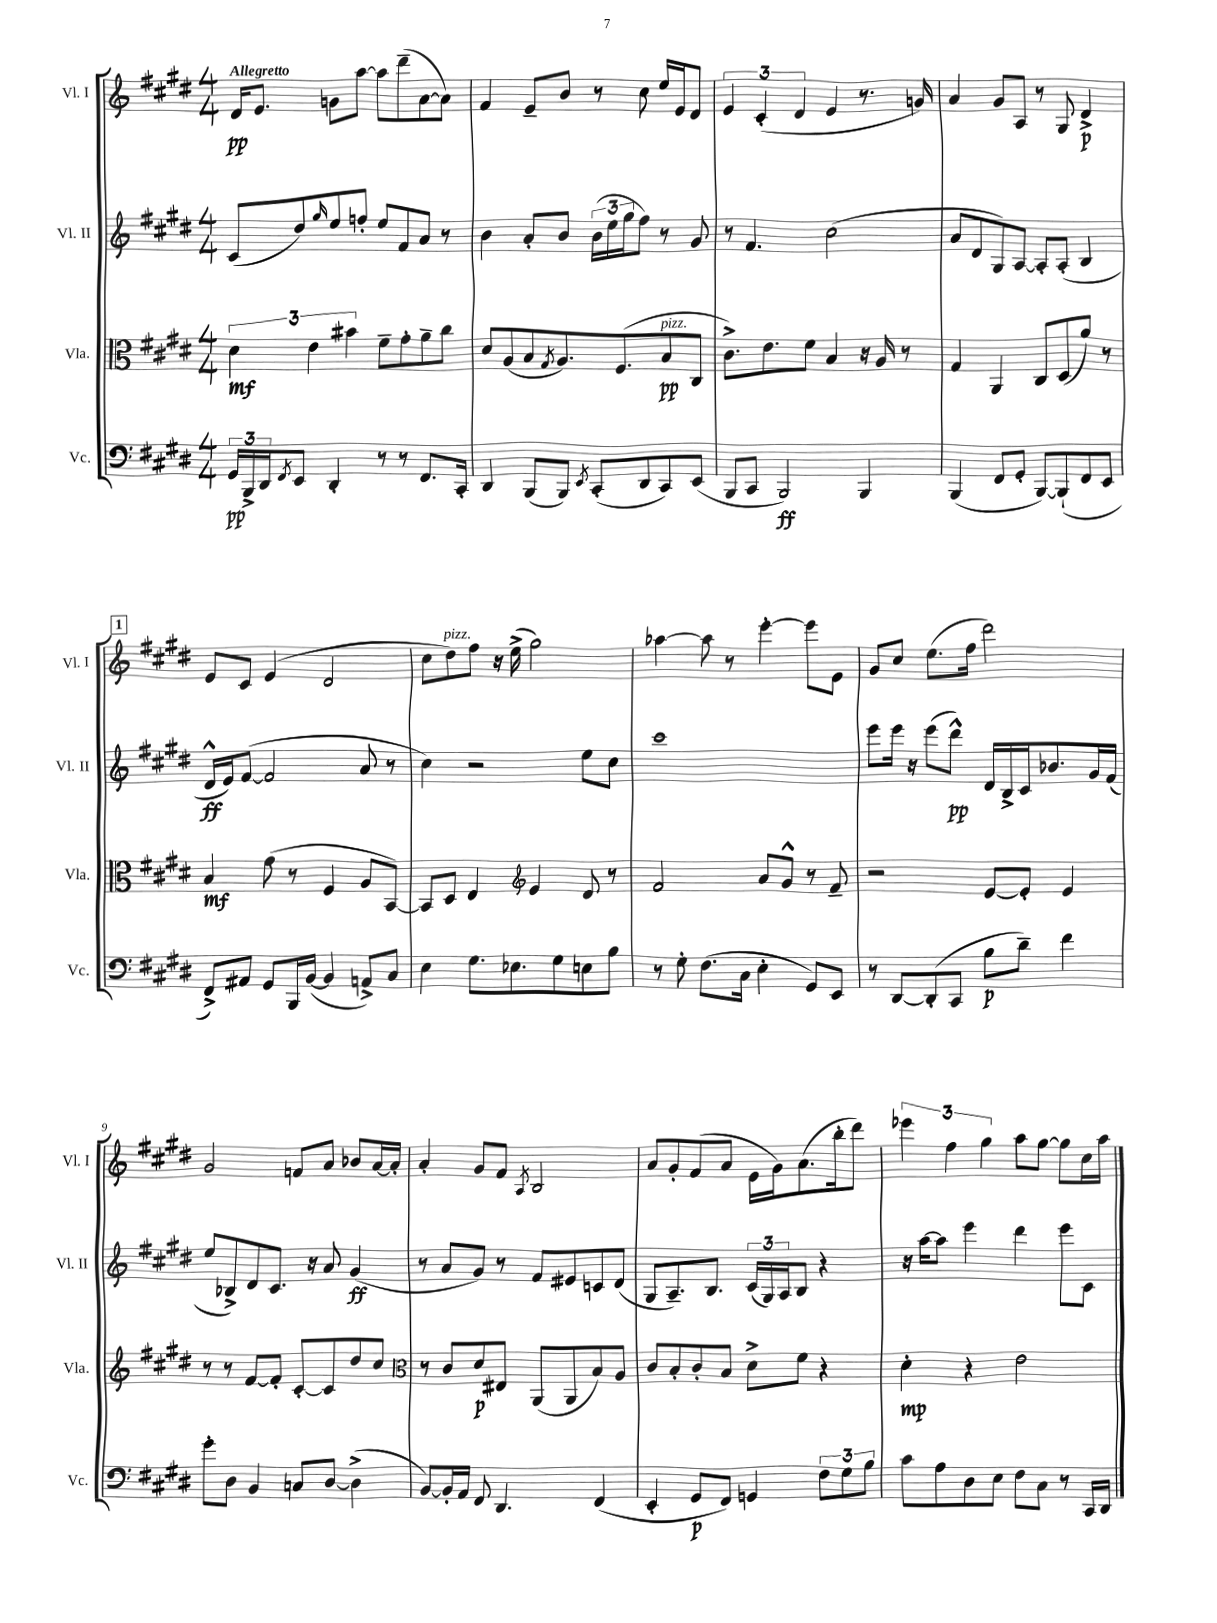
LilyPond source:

<<
\new StaffGroup <<
\new Staff = "s0" \with { instrumentName = "Vl. I" shortInstrumentName = "Vl. I" } {
    \clef treble \key e \major \numericTimeSignature \time 4/4 \tempo "Allegretto"
    dis'16\pp e'8. g'8 a''8~ a''8 dis'''8--( a'8~ a'8) |
    fis'4 e'8-- b'8 r8 cis''8 e''16 e'16 dis'8 |
    \tuplet 3/2 { e'4 cis'4-.( dis'4 } e'4 r8. g'16) |
    a'4 gis'8 a8 r8 gis8 dis'4->\p |
    \mark \markup { \box "1" } e'8 cis'8 e'4( dis'2 |
    cis''8 dis''8^\markup { \italic "pizz." }) fis''8 r16 e''16->( gis''2) |
    aes''4~ aes''8 r8 e'''4~-. e'''8 e'8 |
    gis'8 cis''8 e''8.( fis''16 dis'''2) |
    gis'2 f'8 a'8 bes'8 a'16~ a'16-. |
    a'4-. gis'8 fis'8 \acciaccatura { a8 } b2 |
    a'8 gis'8-. fis'8( a'8 e'16 gis'16) a'8.( b''16-. dis'''8) |
    \tuplet 3/2 { ees'''4 fis''4 gis''4 } a''8 gis''8~ gis''8 cis''16 a''16 \bar "|." |
}
\new Staff = "s1" \with { instrumentName = "Vl. II" shortInstrumentName = "Vl. II" } {
    \clef treble \key e \major \numericTimeSignature \time 4/4
    cis'8( dis''8) \grace { gis''16 } e''8 f''8-. e''8 fis'8 a'8 r8 |
    b'4 a'8-. b'8 \tuplet 3/2 { b'16( e''16 gis''16 } fis''8) r8 gis'8 |
    r8 fis'4. cis''2( |
    a'8 dis'8 gis8) a8~ a8-. a8-.( b4 |
    \mark \markup { \box "1" } dis'16-^\ff e'16) fis'8~( fis'2 a'8 r8 |
    cis''4) r2 e''8 cis''8 |
    cis'''1 |
    e'''8 e'''16 r16 e'''8( dis'''8-^\pp) dis'16 b16-> cis'16 bes'8. gis'16 fis'16( |
    e''8 bes8->) dis'8 cis'8. r16 a'8 gis'4\ff( |
    r8 a'8 gis'8) r8 fis'8 eis'8 c'8 dis'8( |
    gis8 a8.--) b8. \tuplet 3/2 { cis'16( gis16) a16 } b8 r4 |
    r16 a''16~ a''8 e'''4 dis'''4 e'''8 cis'8 \bar "|." |
}
\new Staff = "s2" \with { instrumentName = "Vla." shortInstrumentName = "Vla." } {
    \clef alto \key e \major \numericTimeSignature \time 4/4
    \tuplet 3/2 { dis'4\mf e'4 bis'4 } fis'8-- gis'8-. a'8-- cis''8 |
    dis'8 a8( b8 \acciaccatura { gis8 } a8.) fis8.( b8\pp^\markup { \italic "pizz." } cis8 |
    cis'8.->) e'8. fis'8 b4 r16 a16 r8 |
    gis4 a,4 cis8 dis8( a'8) r8 |
    \mark \markup { \box "1" } b4\mf gis'8( r8 fis4 a8 b,8~) |
    b,8 dis8 e4 \clef treble e'4 dis'8 r8 |
    fis'2 a'8 gis'8-^ r8 fis'8-- |
    r2 e'8~ e'8-. e'4 |
    r8 r8 fis'8~ fis'8-. cis'8~-. cis'8 dis''8 cis''8 |
    \clef alto r8 cis'8 dis'8\p eis8 a,8( a,8 b8) a8 |
    cis'8 b8-. cis'8-. b8 dis'8-> fis'8 r4 |
    dis'4-.\mp r4 e'2 \bar "|." |
}
\new Staff = "s3" \with { instrumentName = "Vc." shortInstrumentName = "Vc." } {
    \clef bass \key e \major \numericTimeSignature \time 4/4
    \tuplet 3/2 { gis,16\pp b,,16-> dis,16 } \acciaccatura { fis,8 } e,8 dis,4-. r8 r8 fis,8. cis,16-. |
    dis,4 b,,8( b,,8) \acciaccatura { e,8 } cis,8-.( dis,8 cis,8) e,8( |
    b,,8 cis,8 b,,2\ff) b,,4 |
    b,,4( fis,8 gis,8-. b,,8~) b,,8-!( fis,8 e,8 |
    \mark \markup { \box "1" } fis,8->) ais,8 gis,8 b,,16 b,16~( b,4 a,8->) cis8 |
    e4 gis8. ees8. gis8 e8 b8 |
    r8 gis8-. fis8.( cis16 e4-. gis,8) e,8 |
    r8 dis,8~ dis,8-.( cis,8 b8\p dis'8--) fis'4 |
    gis'8-. dis8 b,4 c8 dis8~ dis4->( |
    b,8~) b,16-. a,16 fis,8 dis,4. fis,4( |
    e,4-. gis,8\p fis,8) g,4 \tuplet 3/2 { fis8 gis8 b8 } |
    cis'8 a8 dis8 e8 fis8 cis8 r8 cis,16 dis,16 \bar "|." |
}
>>
>>
